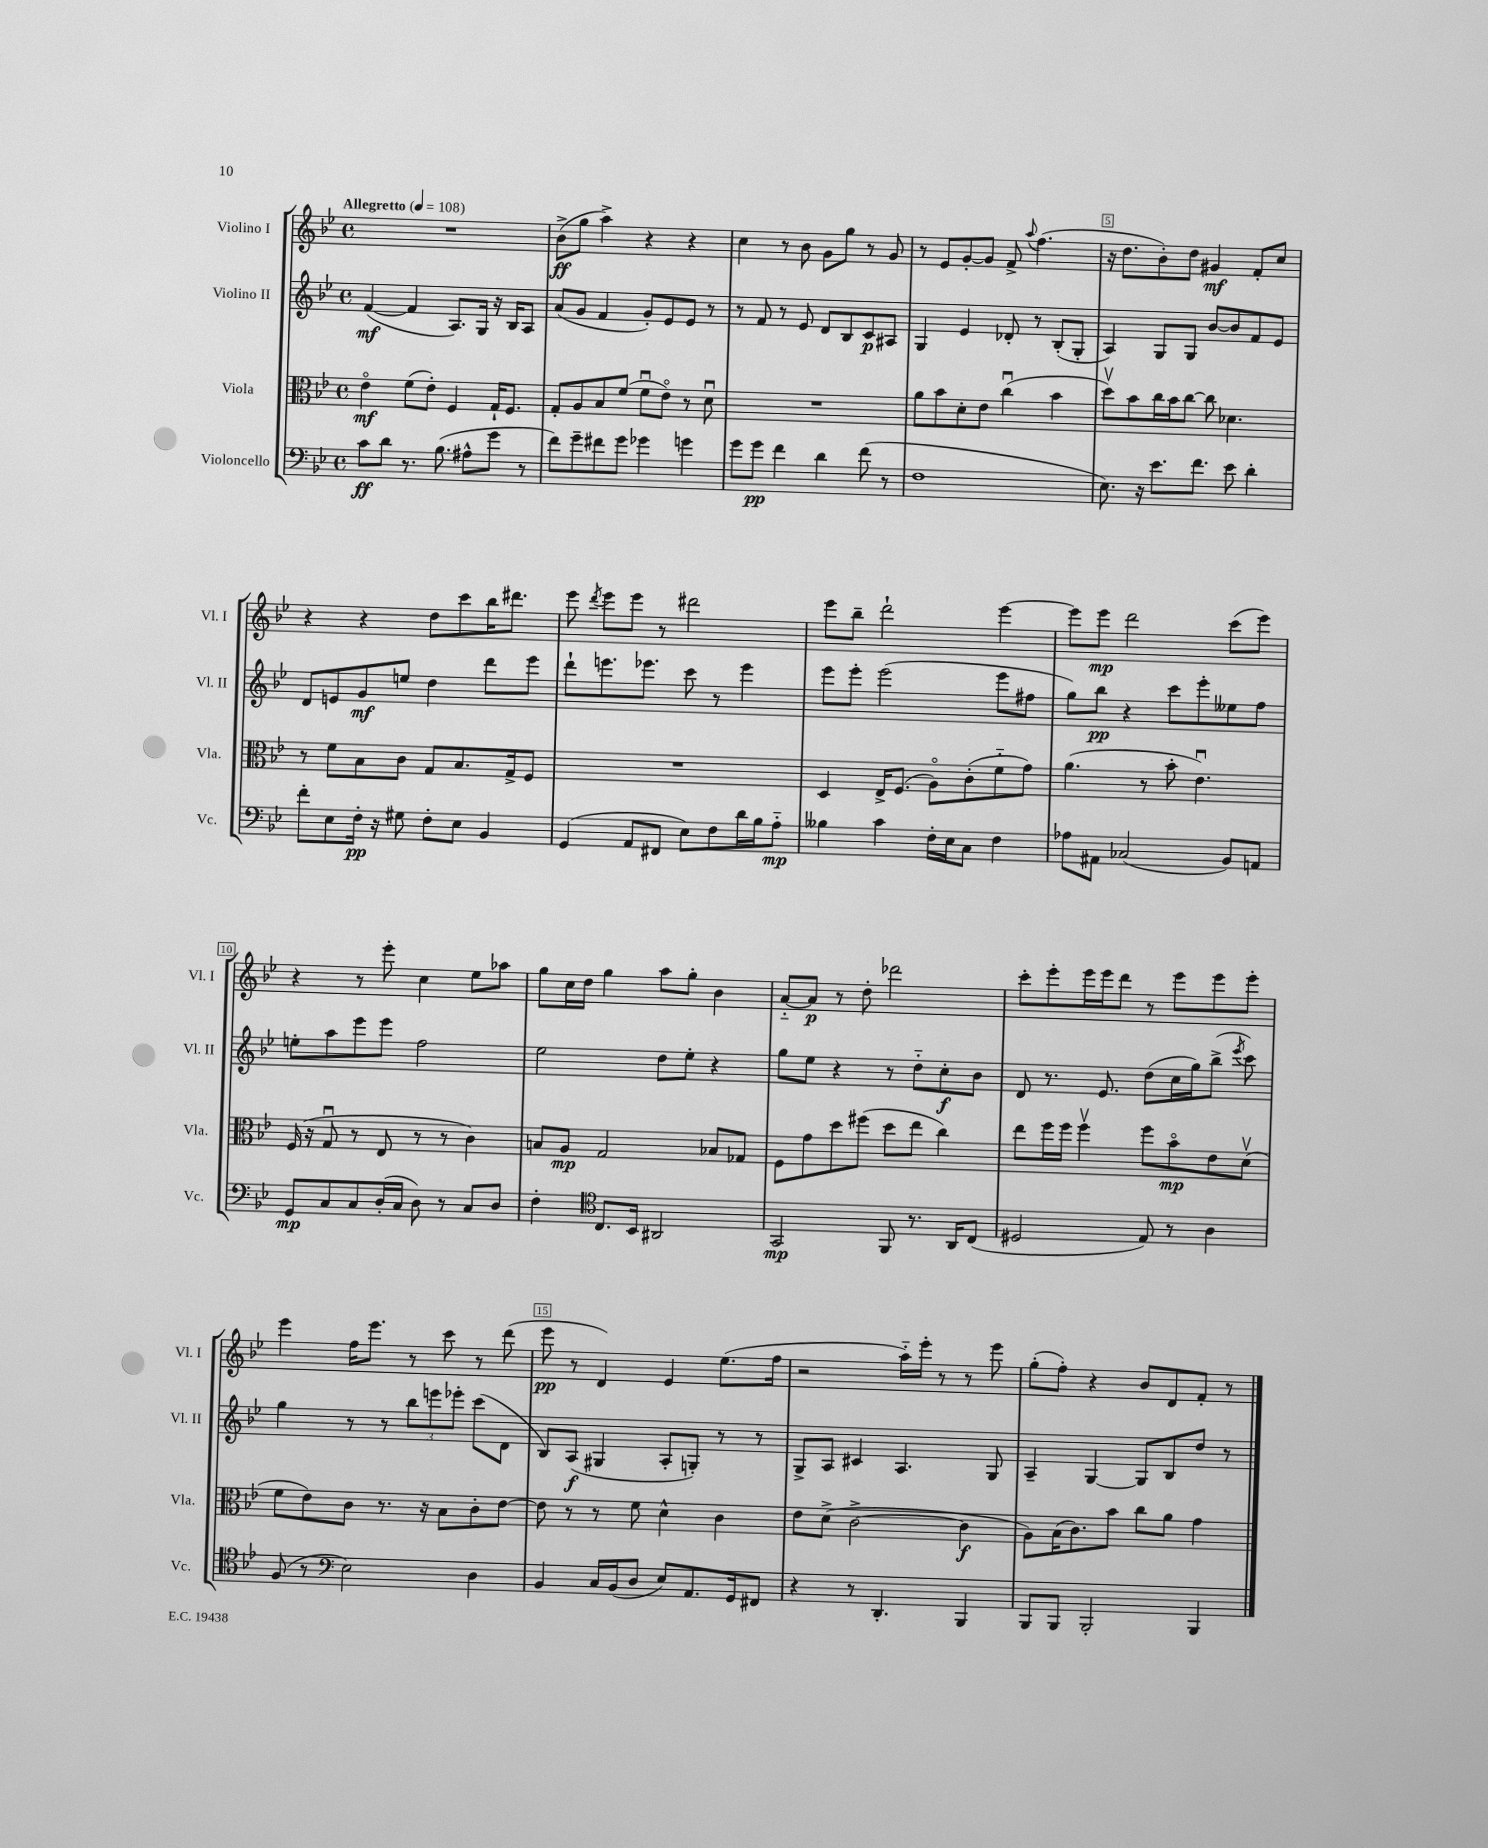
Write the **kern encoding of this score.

**kern	**kern	**kern	**kern
*staff4	*staff3	*staff2	*staff1
*clefF4	*clefC3	*clefG2	*clefG2
*k[b-e-]	*k[b-e-]	*k[b-e-]	*k[b-e-]
*M4/4	*M4/4	*M4/4	*M4/4
*met(c)	*met(c)	*met(c)	*met(c)
*MM108	*MM108	*MM108	*MM108
8c	4e-o	([4f	1r
8d	.	.	.
8.r	(8f	4f]	.
.	8e-')	.	.
(8.B-	.	.	.
.	4F	8.A)	.
8A#^^	.	.	.
.	.	16G	.
8g	16G`	16r	.
.	8.F	16B-	.
8r	.	8A	.
=	=	=	=
8f)	8G'	(8a	(8b-^
8g~	8A	8g	8gg
8f#	8B-	4f	4aa^)
8g	(8f	.	.
4g-	8fu	8g')	4r
.	8e-o)	8e-	.
4g	8r	8e-	4r
.	8du	8r	.
=	=	=	=
8g	1r	8r	4cc
8g	.	8f	.
4f	.	8r	8r
.	.	8e-	8b-
4d	.	8d	8g
.	.	8B-	8gg
(8f	.	8c	8r
8r	.	8A#	8g
=	=	=	=
1F	8a	4G	8r
.	8b-	.	8e-
.	8d'	4e-	[8g'
.	8e-	.	8g]
.	(4ccu	8d-'	8f^
.	.	.	8qqaa
.	.	8r	(4.ff
.	4b-	(8B-'	.
.	.	8G'	.
=	=	=	=
8.E-)	8ddv)	4A)	16r
.	.	.	8.dd
.	8b-	.	.
16r	.	.	.
8.e-	16cc	8G	8b-')
.	16b-	.	.
.	[8cc	8G	8dd
8.f	.	.	.
.	8cc]	[8b-	4g#
8e-	4.d-	8b-]	.
4d'	.	8f	8f'
.	.	8e-	8cc
=	=	=	=
8f'	8r	8d	4r
8E-	8f	8e	.
16F'	8B-	8g	4r
16r	.	.	.
8G#	8c	8ee	.
8F'	8G	4dd	8dd
8E-	8.B-	.	8ccc
4BB-	.	8ddd	16bb-
.	16G^	.	8.ddd#
.	8F	8eee-	.
=	=	=	=
(4GG	1r	8ddd`	8eee-
.	.	.	8qddd
.	.	8.eee	8eee-
8AA	.	.	8eee-
.	.	8.eee-	.
8FF#	.	.	8r
8E-)	.	8ccc	2ddd#
8F	.	8r	.
16d	.	4eee-	.
16B-	.	.	.
8A'~	.	.	.
=	=	=	=
4B--	4D	8eee-	8eee-
.	.	8eee-'	8bb-~
4c	16E-^	(2eee-	2ddd`
.	(8.F	.	.
16F'	8Ao)	.	.
16E-	.	.	.
8C	(8c'	.	.
4F	8f'~	8eee-	[4eee-
.	8g)	8ff#	.
=	=	=	=
8A-	(4.a	8gg)	8eee-]
8AA#	.	8bb-	8eee-
(2C-	.	4r	2ddd
.	8r	.	.
.	8b-'	8ccc	.
.	4.e-u)	8eee-'	.
8BB-)	.	8ee--	(8ccc
8AA	.	8ff	8eee-)
=	=	=	=
8GG	(16F	8ee'	4r
.	16r	.	.
8C	8Gu	8aa	.
8C	8r	8eee-	8r
(16D'	8E-	8eee-	8eee-'
16C	.	.	.
8D)	8r	2ff	4cc
8r	8r	.	.
8C	4c)	.	8ee-
8D	.	.	8aa-
=	=	=	=
4F'	8B	2ee-	8gg
.	8A	.	16cc
.	.	.	16dd
*clefC4	*	*	*
8.C	2G	.	4gg
16BB-	.	.	.
2AA#	.	8dd	8aa
.	.	8ee-'	8gg'
.	8B-	4r	4b-
.	8G-	.	.
=	=	=	=
2GG	8F	8gg	[8a'~
.	8g	8ee-	8a]
.	8dd	4r	8r
.	(8ff#	.	8dd'
8FF	8dd	8r	2ddd-
8.r	8ee-	8dd'~	.
.	4cc)	8cc'	.
16AA	.	.	.
(8C	.	8b-	.
=	=	=	=
2D#	8ee-	8d	8ccc'
.	16ff	8.r	8eee-'
.	16ff	.	.
.	4ffv	.	16eee-
.	.	8.e-	16eee-
.	.	.	8ddd
8E-)	8ff	(8dd	8r
8r	8b-o	16cc	8eee-
.	.	16gg)	.
4A	8e-	(8bb-^	8eee-
.	.	8qeee-	.
.	(8dv	8ccc)	8eee-'
=	=	=	=
(8F	8f	4gg	4eee-
8r	8e-)	.	.
*clefF4	*	*	*
2E-)	8c	8r	16ff
.	.	.	8.eee-
.	8.r	8r	.
.	.	12bb-	8r
.	16r	.	.
.	.	12eee	.
.	8B-	.	8ccc
.	.	12eee-'	.
4D	8c'	(8ccc	8r
.	[8e-	8d	(8ddd
=	=	=	=
4BB-	8e-]	8B-)	8eee-
.	8r	(8A	8r
16C	8r	4G#	4d)
(16BB-	.	.	.
8D	8f	.	.
8E-)	4d^^	8A'	4e-
8.AA	.	8G')	.
.	4c	8r	(8.ee-
16GG	.	.	.
8FF#	.	8r	.
.	.	.	16ff
=	=	=	=
4r	8e-	8G^	2r
.	(8d^	8A	.
8r	[2c^	4c#	.
4.DD'	.	.	.
.	.	4.A	16aa'~)
.	.	.	16eee-'
.	.	.	8r
4BBB-	4c]	.	8r
.	.	8G	8eee-
=	=	=	=
8BBB-	8A)	4A~	(8gg'
8BBB-	(16B-	.	8ff')
.	8.c)	.	.
2BBB-'	.	[4G	4r
.	8b-	.	.
.	8cc	8G]	8b-
.	8a	8B-	8d
4BBB-	4g	8dd	8f'
.	.	8r	8r
==	==	==	==
*-	*-	*-	*-
